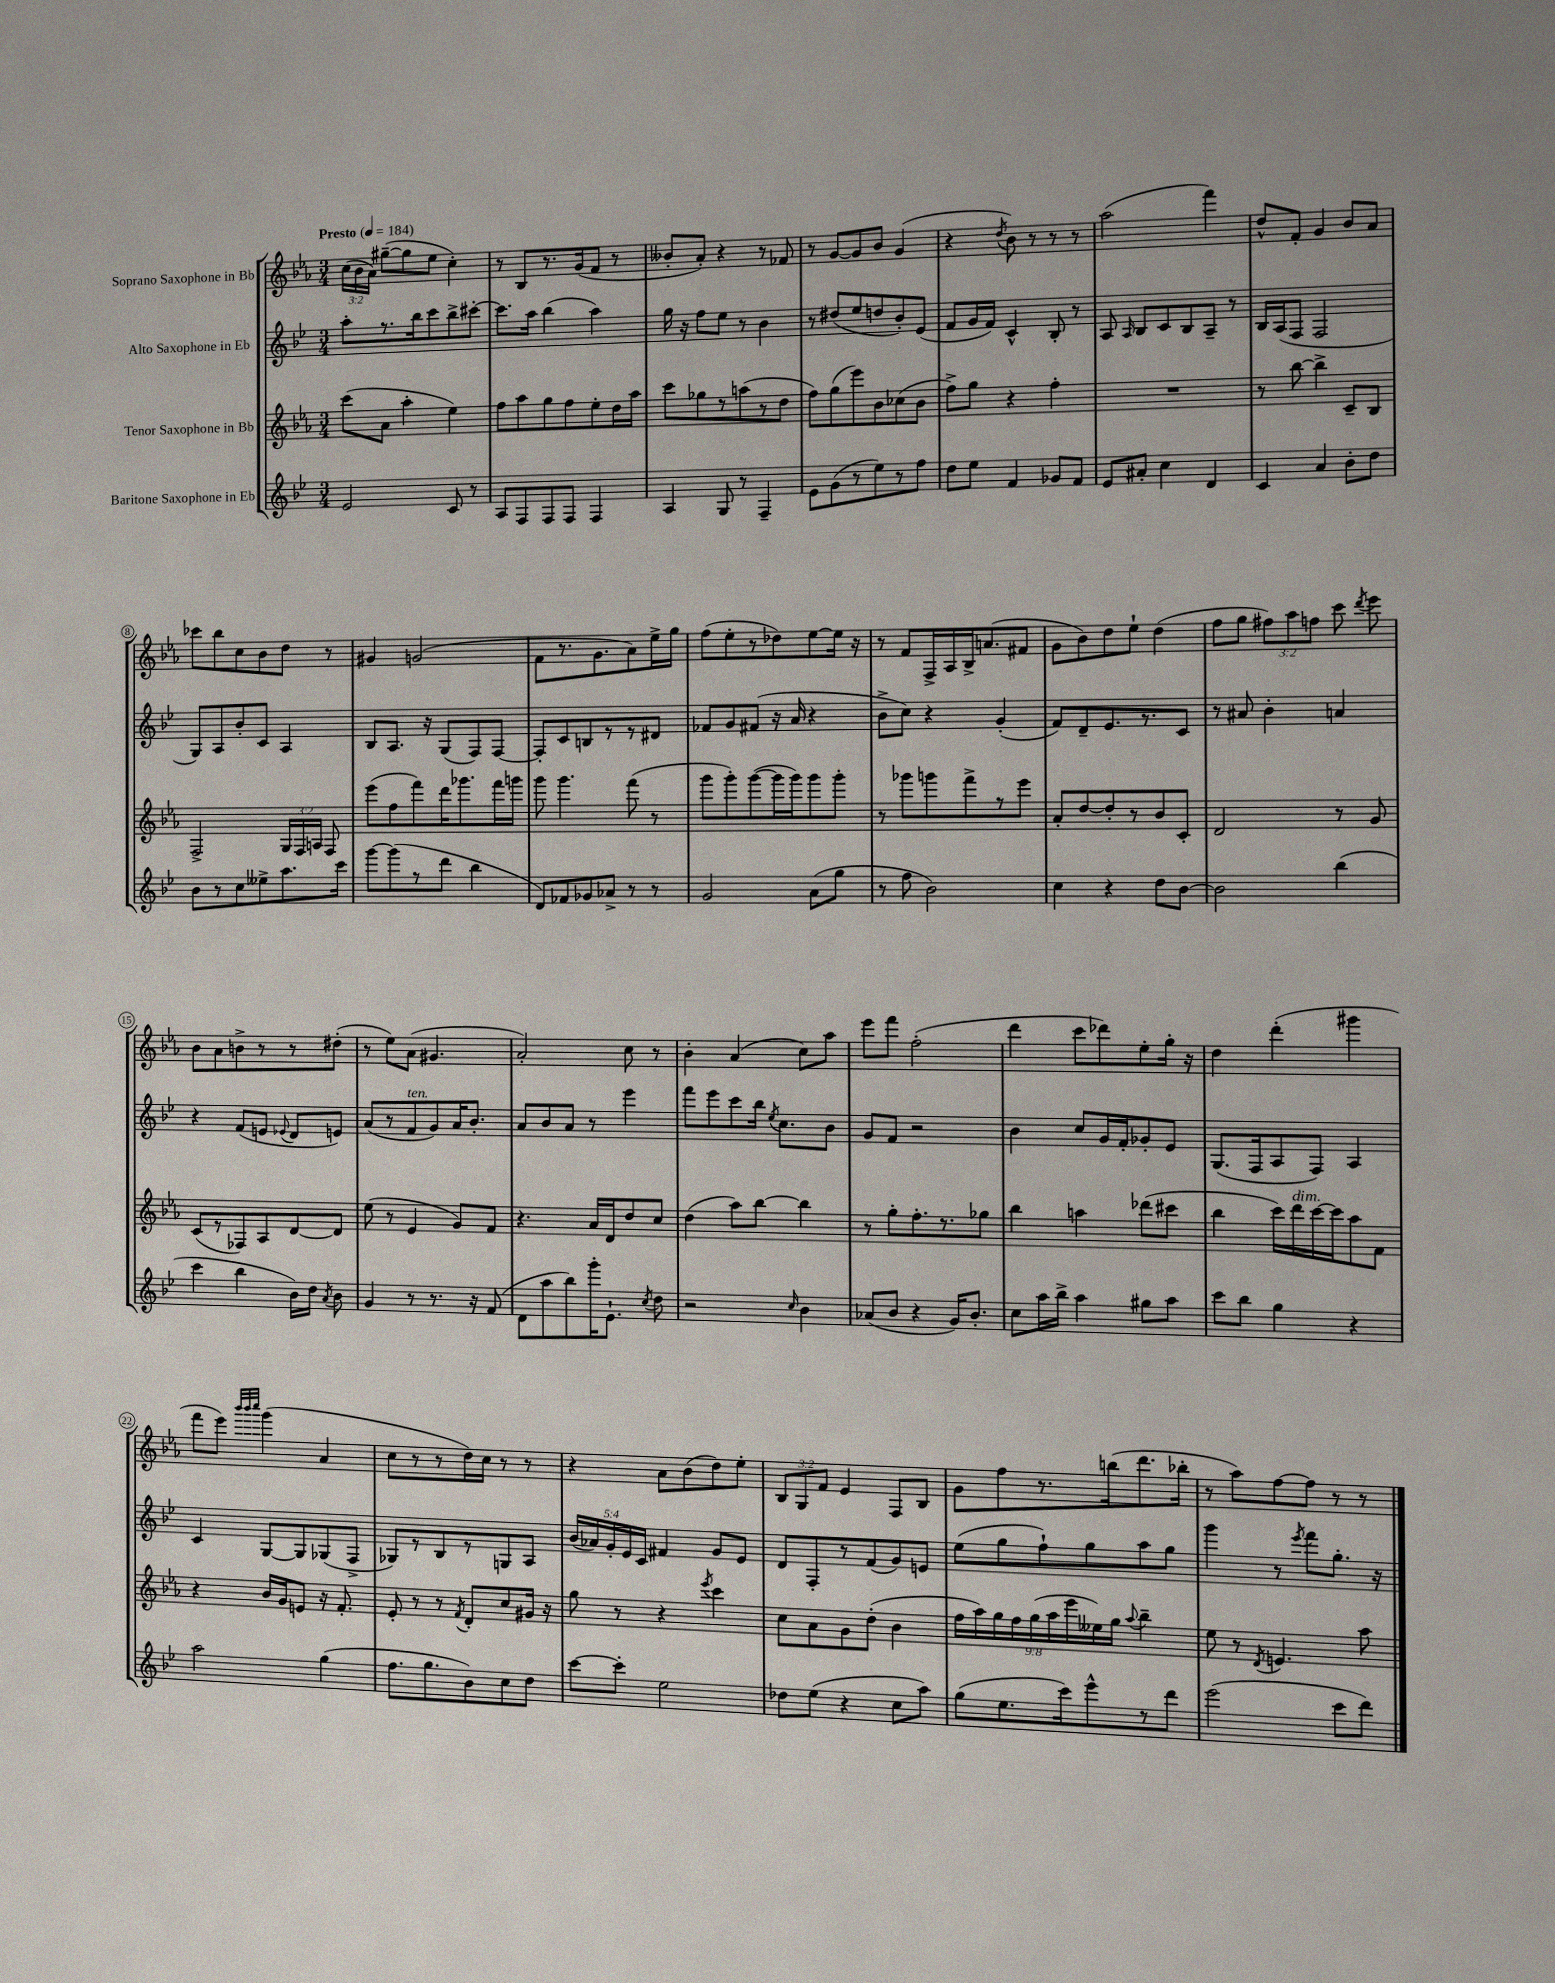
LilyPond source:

<<
\new StaffGroup <<
\new Staff = "s0" \with { instrumentName = "Soprano Saxophone in Bb" } {
    \clef treble \key ees \major \numericTimeSignature \time 3/4 \override Staff.TupletNumber.text = #tuplet-number::calc-fraction-text \tempo "Presto" 4 = 184
    \autoBeamOff \tuplet 3/2 { c''16[( bes'16 aes'16]) } gis''8[~--( gis''8 ees''8] c''4-.) |
    r8 bes8[ r8. g'16( f'8] r8 |
    beses'8[-. aes'8]-.) r4 r8 fes'8 |
    r8 g'8[~ g'8 bes'8] g'4( |
    r4 \acciaccatura { d''8 } bes'8) r8 r8 r8 |
    aes''2( f'''4) |
    d''8[-^ f'8]-. g'4 bes'8[ aes'8] |
    ces'''8[ bes''8 c''8 bes'8 d''8] r8 |
    gis'4 g'2( |
    f'8[ r8. g'8. aes'8) ees''16-> g''16] |
    f''8[( ees''8-. r8 des''8) ees''8~ ees''16] r16 |
    r8 f'8[ f16-> aes16 bes16-> a'8.( fis'8] |
    g'8[ bes'8) d''8 ees''8]-! d''4( |
    f''8[ g''8] \tuplet 3/2 { fis''8[) aes''8 f''8] } c'''8 \acciaccatura { d'''8 } ees'''8 |
    bes'8[ aes'8 b'8-> r8 r8 dis''8]-.( |
    r8 ees''8[) aes'8]( gis'4. |
    aes'2-.) c''8 r8 |
    bes'4-. aes'4( c''8[) aes''8] |
    ees'''8[ f'''8] f''2-.( |
    d'''4 c'''8[ des'''8) ees''8-. g''16]-. r16 |
    d''4 d'''4-.( gis'''4 |
    f'''8[ ees'''8]) \grace { bes'''32[ bes'''32 c''''32] } g'''4( aes'4 |
    c''8[ r8 r8 d''16) c''16] r8 r8 |
    r4 aes'8[ bes'8( d''8) ees''8]-. |
    \tuplet 3/2 { bes8[ g8 f'8] } ees'4 f8[ bes8] |
    g'8[ f''8 r8. b''16( d'''8. bes''16]-. |
    r8 aes''8[) f''8~ f''8] r8 r8 \bar "|." |
}
\new Staff = "s1" \with { instrumentName = "Alto Saxophone in Eb" } {
    \clef treble \key bes \major \numericTimeSignature \time 3/4 \override Staff.TupletNumber.text = #tuplet-number::calc-fraction-text
    \autoBeamOff a''8[-. r8. bes''16 c'''8 bes''8-> cis'''8]~-. |
    cis'''8.[ a''16] bes''4( a''4) |
    g''16 r16 f''8[ ees''8] r8 bes'4 |
    r8 dis''8[( ees''8 d''8 bes'8-.) ees'8]( |
    f'8[ g'16 f'16]) c'4-^ bes8-. r8 |
    a8 \grace { a16 } bes8[ c'8 bes8 a8]-- r8 |
    bes16[ a16( f8] f2 |
    g8[) a8 bes'8-. c'8] a4 |
    bes8[ a8.] r16 g8[( f8) f8]~ |
    f8[-. c'8 b8 r8 r8 dis'8] |
    fes'8[ g'8 fis'8]( r16 a'16 r4 |
    bes'8[-> c''8]) r4 g'4-.( |
    f'8[) d'8-- ees'8. r8. c'8] |
    r8 ais'8 bes'4-. a'4 |
    r4 f'8[( e'8] \appoggiatura { ees'8 } d'8[ e'8]) |
    a'8[( r8 f'8^\markup { \italic "ten." } g'8) a'16 bes'8.]-. |
    a'8[ bes'8 a'8] r8 ees'''4 |
    f'''8[ ees'''8 c'''8 bes''16] \acciaccatura { ees''8 } c''8.[ bes'8] |
    g'8[ f'8] r2 |
    bes'4 c''8[ g'16 f'16-. ges'8-. ees'8] |
    g8.[( f16 a8 f8]) a4 |
    c'4 g8[~ g8 ges8( f8]-> |
    ges8[) r8 bes8 r8 g8 a8] |
    \tuplet 5/4 { bes'16[( aes'16) g'16-. ees'16 c'16] } fis'4 g'8[ ees'8] |
    d'8[ f8-. r8 f'8( g'8) e'8] |
    ees''8[( g''8 f''8-!) g''8 a''8 g''8] |
    g'''4 r8 \acciaccatura { ees'''8 } f'''8[ g''8.]-. r16 \bar "|." |
}
\new Staff = "s2" \with { instrumentName = "Tenor Saxophone in Bb" } {
    \clef treble \key ees \major \numericTimeSignature \time 3/4 \override Staff.TupletNumber.text = #tuplet-number::calc-fraction-text
    \autoBeamOff c'''8[( aes'8] aes''4-. ees''4) |
    f''8[ aes''8 g''8 f''8 ees''8-. d''16 aes''16] |
    c'''8[ ges''8 r8 a''8( r8 d''8] |
    f''8[) g''8( ees'''8) bes'8 ces''8( bes'8] |
    f''8[->) g''8] r4 f''4-. |
    R2. |
    r8 bes''8~ bes''4-> c'8[-- bes8] |
    f2-> \tuplet 3/2 { g16[ f16 a16] } f8 |
    ees'''8[( f''8 f'''8) d'''16 ges'''8. f'''16 g'''16] |
    g'''8 g'''4. f'''8( r8 |
    g'''8[ g'''8-.) g'''8~( g'''16 g'''16) g'''8 g'''8]-. |
    r8 ges'''8[ g'''8 f'''8-> r8 ees'''8] |
    aes'8[-. d''8~ d''8-. r8 bes'8 c'8]-. |
    d'2 r8 g'8 |
    c'8[( r8 fes8) aes8 d'8~ d'8] |
    ees''8( r8 ees'4 g'8[) f'8] |
    r4. aes'16[ d'16 d''8 c''8] |
    d''4( aes''8[) bes''8]~ bes''4 |
    r8 g''8[-. f''8.-. r8. ges''8] |
    bes''4 a''4 des'''8[( cis'''8] |
    bes''4 c'''16[) d'''16^\markup { \italic "dim." } c'''16~ c'''16 aes''8 f'8] |
    r4 bes'16[ g'16 e'8] r16 f'8.-. |
    ees'8-. r8 r8 \acciaccatura { f'8 } d'8[-. c''8 gis'16] r16 |
    g''8 r8 r4 \acciaccatura { ees'''8 } c'''4 |
    c''8[ aes'8 g'8 d''8]-.( bes'4 |
    \tuplet 9/8 { f''16[ aes''16) g''16 f''16 g''16( aes''16 ees'''16 eeses''16) g''16] } \appoggiatura { aes''8 } bes''4-- |
    ees''8 r8 \acciaccatura { d'8 } e'4. aes''8 \bar "|." |
}
\new Staff = "s3" \with { instrumentName = "Baritone Saxophone in Eb" } {
    \clef treble \key bes \major \numericTimeSignature \time 3/4
    \autoBeamOff ees'2 c'8 r8 |
    a8[ f8 f8 f8] f4 |
    a4 g8 r8 f4-- |
    ees'8[ g'8( r8 ees''8) r8 f''8] |
    d''8[ ees''8] f'4 ges'8[ f'8] |
    ees'8[ ais'8]-. c''4 d'4 |
    c'4 a'4 bes'8[-. d''8] |
    bes'8[ r8 c''8 eeses''8-> a''8. c'''16] |
    g'''8[~ g'''8( r8 d'''8] bes''4 |
    d'8[) fes'8 ges'8 aes'8]-> r8 r8 |
    g'2 a'8[( g''8] |
    r8 f''8 bes'2) |
    c''4 r4 d''8[ bes'8]~ |
    bes'2 bes''4( |
    c'''4 bes''4 bes'16[) d''16] \acciaccatura { a'8 } bes'8 |
    g'4 r8 r8. r16 f'8( |
    d'8[ a''8 bes''8) g'''16-. ees'8.]-! \acciaccatura { c''8 } d''8 |
    r2 \grace { c''16 } bes'4 |
    aes'8[( bes'8] r4 g'16[) bes'8.]-. |
    c''8[ a''16 bes''16]-> a''4 gis''8[ a''8] |
    c'''8[ bes''8] g''4 r4 |
    a''2 g''4( |
    f''8.[ g''8. bes'8) c''8 d''8] |
    c'''8[~ c'''8]-. ees''2 |
    des''8[ ees''8]( r4 c''8[ a''8]) |
    g''8[( ees''8. c'''16) ees'''8-^ r8 d'''8] |
    ees'''2( c'''8[ d'''8]) \bar "|." |
}
>>
>>
\layout { \context { \Score \override BarNumber.stencil = #(make-stencil-circler 0.1 0.3 ly:text-interface::print) } }
